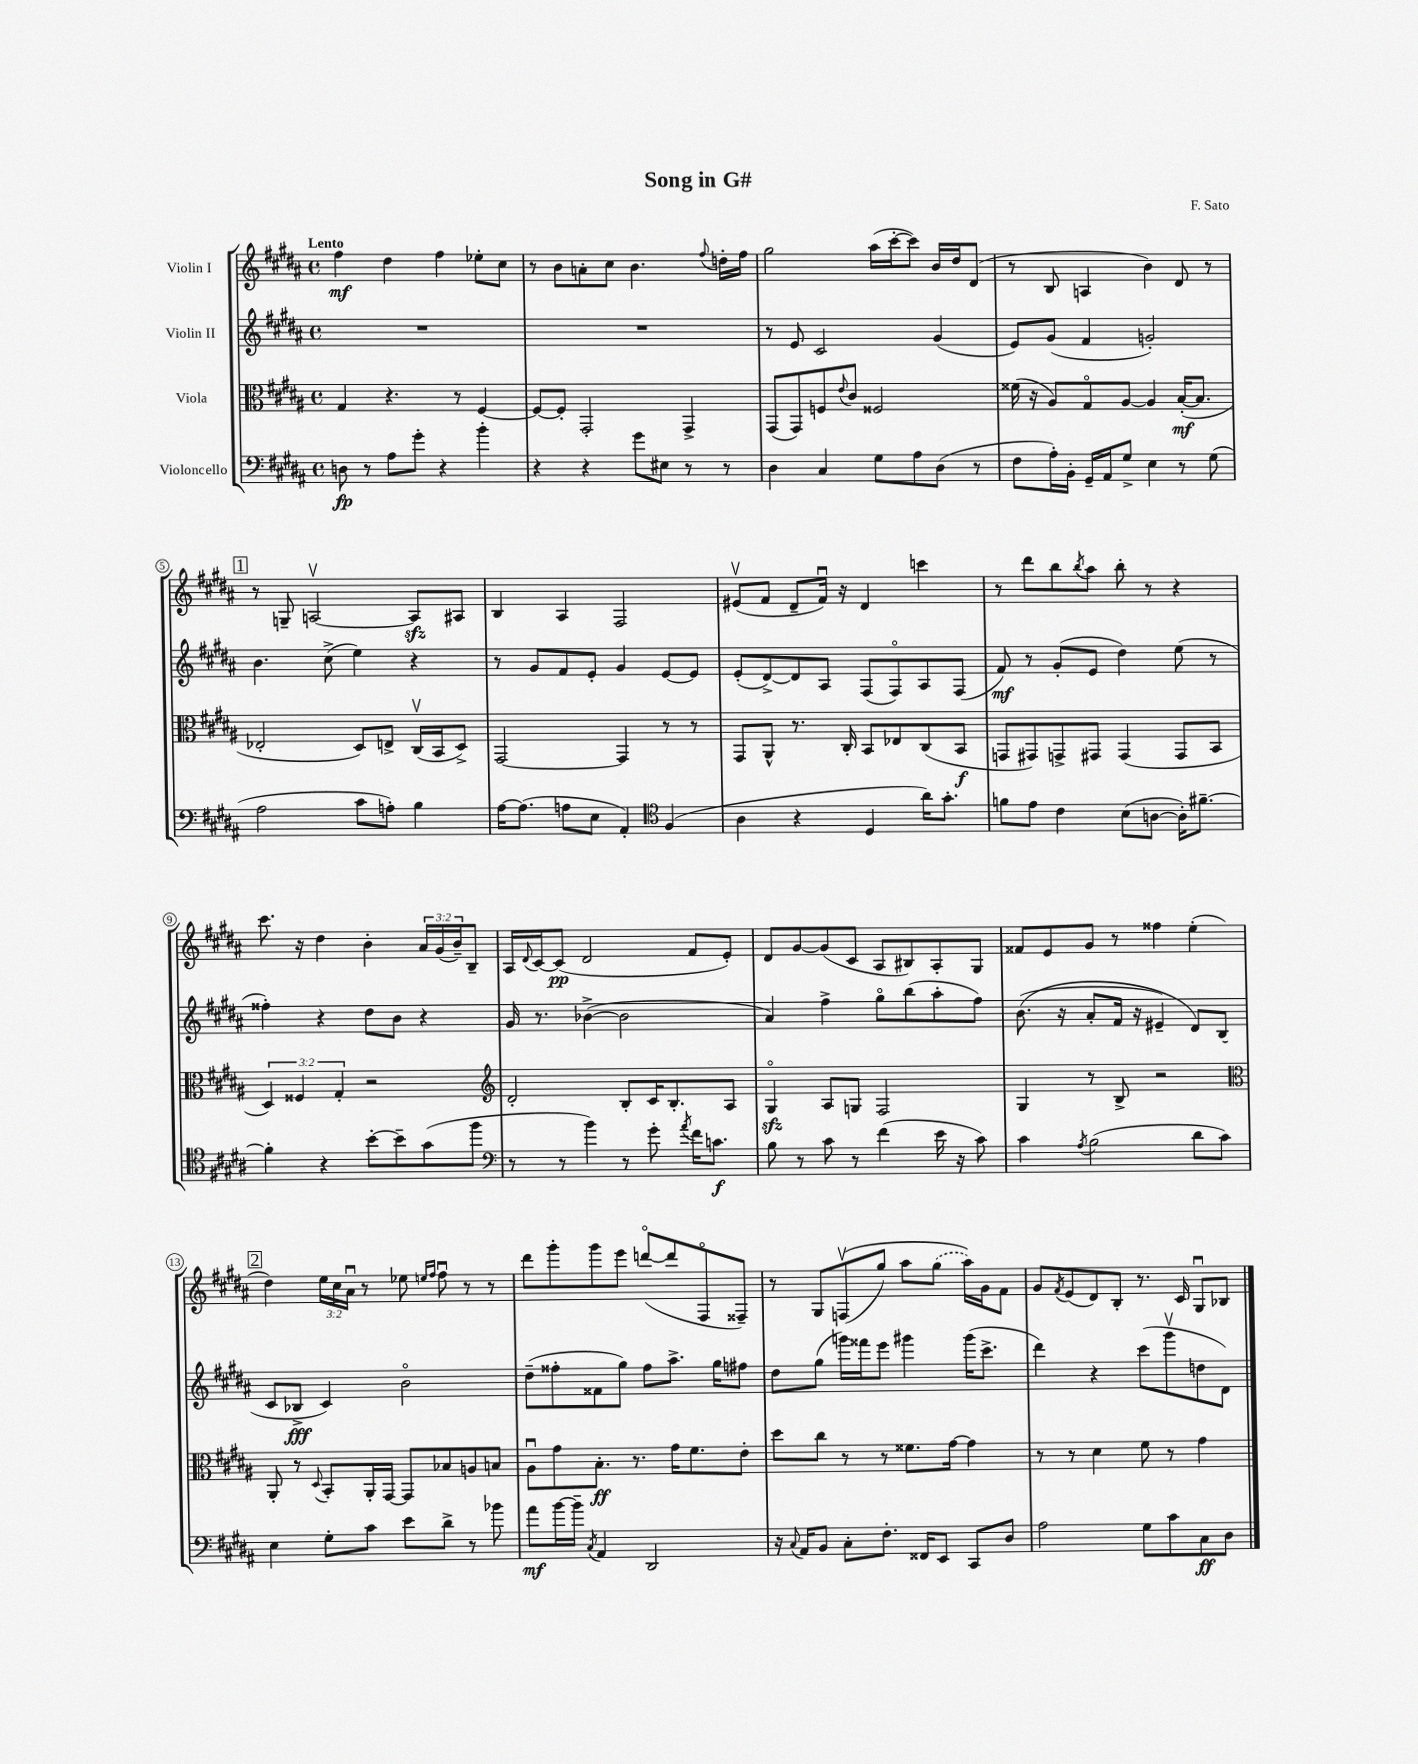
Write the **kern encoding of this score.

**kern	**kern	**kern	**kern
*staff4	*staff3	*staff2	*staff1
*clefF4	*clefC3	*clefG2	*clefG2
*k[f#c#g#d#a#]	*k[f#c#g#d#a#]	*k[f#c#g#d#a#]	*k[f#c#g#d#a#]
*M4/4	*M4/4	*M4/4	*M4/4
*met(c)	*met(c)	*met(c)	*met(c)
8D	4G#	1r	4ff#
8r	.	.	.
8A#	4.r	.	4dd#
8g#'	.	.	.
4r	.	.	4ff#
.	8r	.	.
4b'	[4F#	.	8ee-'
.	.	.	8cc#
=	=	=	=
4r	8F#_	1r	8r
.	8F#']	.	8b
4r	2GG#'	.	8a'
.	.	.	8cc#
8g#	.	.	4.b
8E#	.	.	.
8r	4GG#^	.	.
.	.	.	8qqff#
8r	.	.	16dd'
.	.	.	16ff#
=	=	=	=
4D#	(8GG#	8r	2gg#
.	8GG#)	8e	.
4C#	8F	2c#	.
.	8qqe	.	.
.	8c#	.	.
8G#	2F##	.	(16aa#
.	.	.	[16ccc#'
8A#	.	.	8ccc#])
(8D#	.	(4g#	16b
.	.	.	16dd#
8r	.	.	(8d#
=	=	=	=
8F#	(16f##	8e)	8r
.	16r	.	.
16A#')	8A#)	(8g#	8B
16BB'	.	.	.
16GG#~	8G#o	4f#	4A
16AA#	.	.	.
8G#^	[8A#	.	.
4E	4A#]	2g')	4b)
8r	([16B'	.	8d#
.	8.B]	.	.
(8G#	.	.	8r
=	=	=	=
2A#	2E-'	4.b	8r
.	.	.	8G~
.	.	.	[2Av
.	.	(8cc#^	.
8c#	8D#)	4ee)	.
8A')	8E^	.	.
4B	(16C#v	4r	8A]
.	16BB	.	.
.	8D#^)	.	8A#
=	=	=	=
[16A#	[2GG#	8r	4B
(8.A#]	.	.	.
.	.	8g#	.
8A	.	8f#	4A#
8E	.	8e'	.
4AA#')	4GG#]	4g#	2F#
*clefC4	*	*	*
(4F#	8r	[8e	.
.	8r	8e]	.
=	=	=	=
4A#	8GG#	(8e'	(8e#v
.	8AA#^^	[8d#^)	8f#
4r	8.r	8d#]	8d#~
.	.	8A#	16f#u)
.	16C#'	.	16r
4D#	8BB	(8F#	4d#
.	8E-	8F#o)	.
16a#)	(8C#	8A#	4ccc
8.g#'	.	.	.
.	8BB	(8F#	.
=	=	=	=
8f	8GG	8f#)	8r
8e	8GG#)	8r	8ddd#
4c#	8GG^	(8g#'	8bb
.	.	.	8qbb
.	8GG#	8e	8aa#
(8B	(4GG#	4dd#)	8bb'
[8A	.	.	8r
16A'])	8GG#	(8ee	4r
[8.f#~	.	.	.
.	8BB	8r	.
=	=	=	=
4f#']	6D#)	4ff##')	8.ccc#
.	6F##	.	.
.	.	.	16r
4r	.	4r	4dd#
.	6G#'	.	.
[8b'	2r	8dd#	4b'
8b~]	.	8b	.
(8g#	.	4r	24a#
.	.	.	(24g#
.	.	.	24b~)
8ff#	.	.	8B~
=	=	=	=
*clefF4	*clefG2	*	*
8r	2d#'	16g#	16A#
.	.	.	8qqd#
.	.	8.r	[16c#
8r	.	.	(8c#]
4b)	.	([4b-^	2d#
8r	8B'	2b-]	.
8g#'	16c#	.	.
.	8.B'	.	.
8qa#	.	.	.
16f#	.	.	8f#
8.c	.	.	.
.	8A#	.	8e')
=	=	=	=
8B	4G#o	4a#)	8d#
8r	.	.	[8g#
8c#	8A#	4ff#^	(8g#]
8r	8G	.	8c#
(4f#	2F#	8gg#o	8A#
.	.	(8bb	8B#)
16e	.	8aa#'	8A#'
16r	.	.	.
8c#)	.	8ff#)	8G#
=	=	=	=
4c#	4G#	&((8.b	8f##
.	.	.	8e
.	.	16r	.
8qA#	.	.	.
(2B	8r	8a#'	8g#
.	8B^	16f#	8r
.	.	16r	.
.	2r	4e#~)	4ff##
8d#	.	8d#&)	(4ee'
8c#)	.	(8B	.
=	=	=	=
*	*clefC3	*	*
4E	8AA#'	8c#	4dd#)
.	8r	8B-^	.
.	8qqD#	.	.
8G#'	8BB'	4c#)	24ee
.	.	.	24cc#
.	.	.	24a#u
8c#	16AA#'	.	8r
.	[16GG#	.	.
8e	8GG#]	2bo	8ee-
.	.	.	16qqee
.	.	.	16qqff#
8d#^	8B-	.	8ff#u
8r	8A	.	8r
8b-	8B	.	8r
=	=	=	=
8a#	8A#u	(8dd#~	8ddd#
[16b	8g#	8ff##'	8ggg#'
16b~]	.	.	.
8qC#	.	.	.
4AA#	8.B'	8f##	8ggg#
.	.	8gg#)	8eee
.	8.r	.	.
2DD#	.	8ff##	([8dddo
.	16g#	8.aa#^	8ddd]
.	8.f#	.	.
.	.	.	8F#o
.	.	16gg#	.
.	8e'	8ff#	8F##~)
=	=	=	=
16r	8dd#	8dd#	8r
8qqC#	.	.	.
16AA#	.	.	.
8BB	8cc#	(8gg#	8G#
8C#'	8r	16ggg)	&((8Fv
.	.	16fff##	.
8.F#'	8r	8eee	8gg#)
.	8.f##	4ggg#	8aa#
16FF##	.	.	.
8EE	.	.	(8gg#
.	[16g#	.	.
8CC#	4g#]	(16ggg#	16aa#)&)
.	.	8.ccc#^	16g#
8D#	.	.	8f#
=	=	=	=
2A#	8r	4ddd#)	8g#
.	.	.	8qf#
.	8r	.	(8e
.	4d#	4r	8d#)
.	.	.	8B'
8G#	8f#	(8ccc#	8.r
8c#	8r	8ggg#v	.
.	.	.	16c#
8C#	4g#	8dd	8G#u
8D#	.	8d#)	8B-
==	==	==	==
*-	*-	*-	*-
